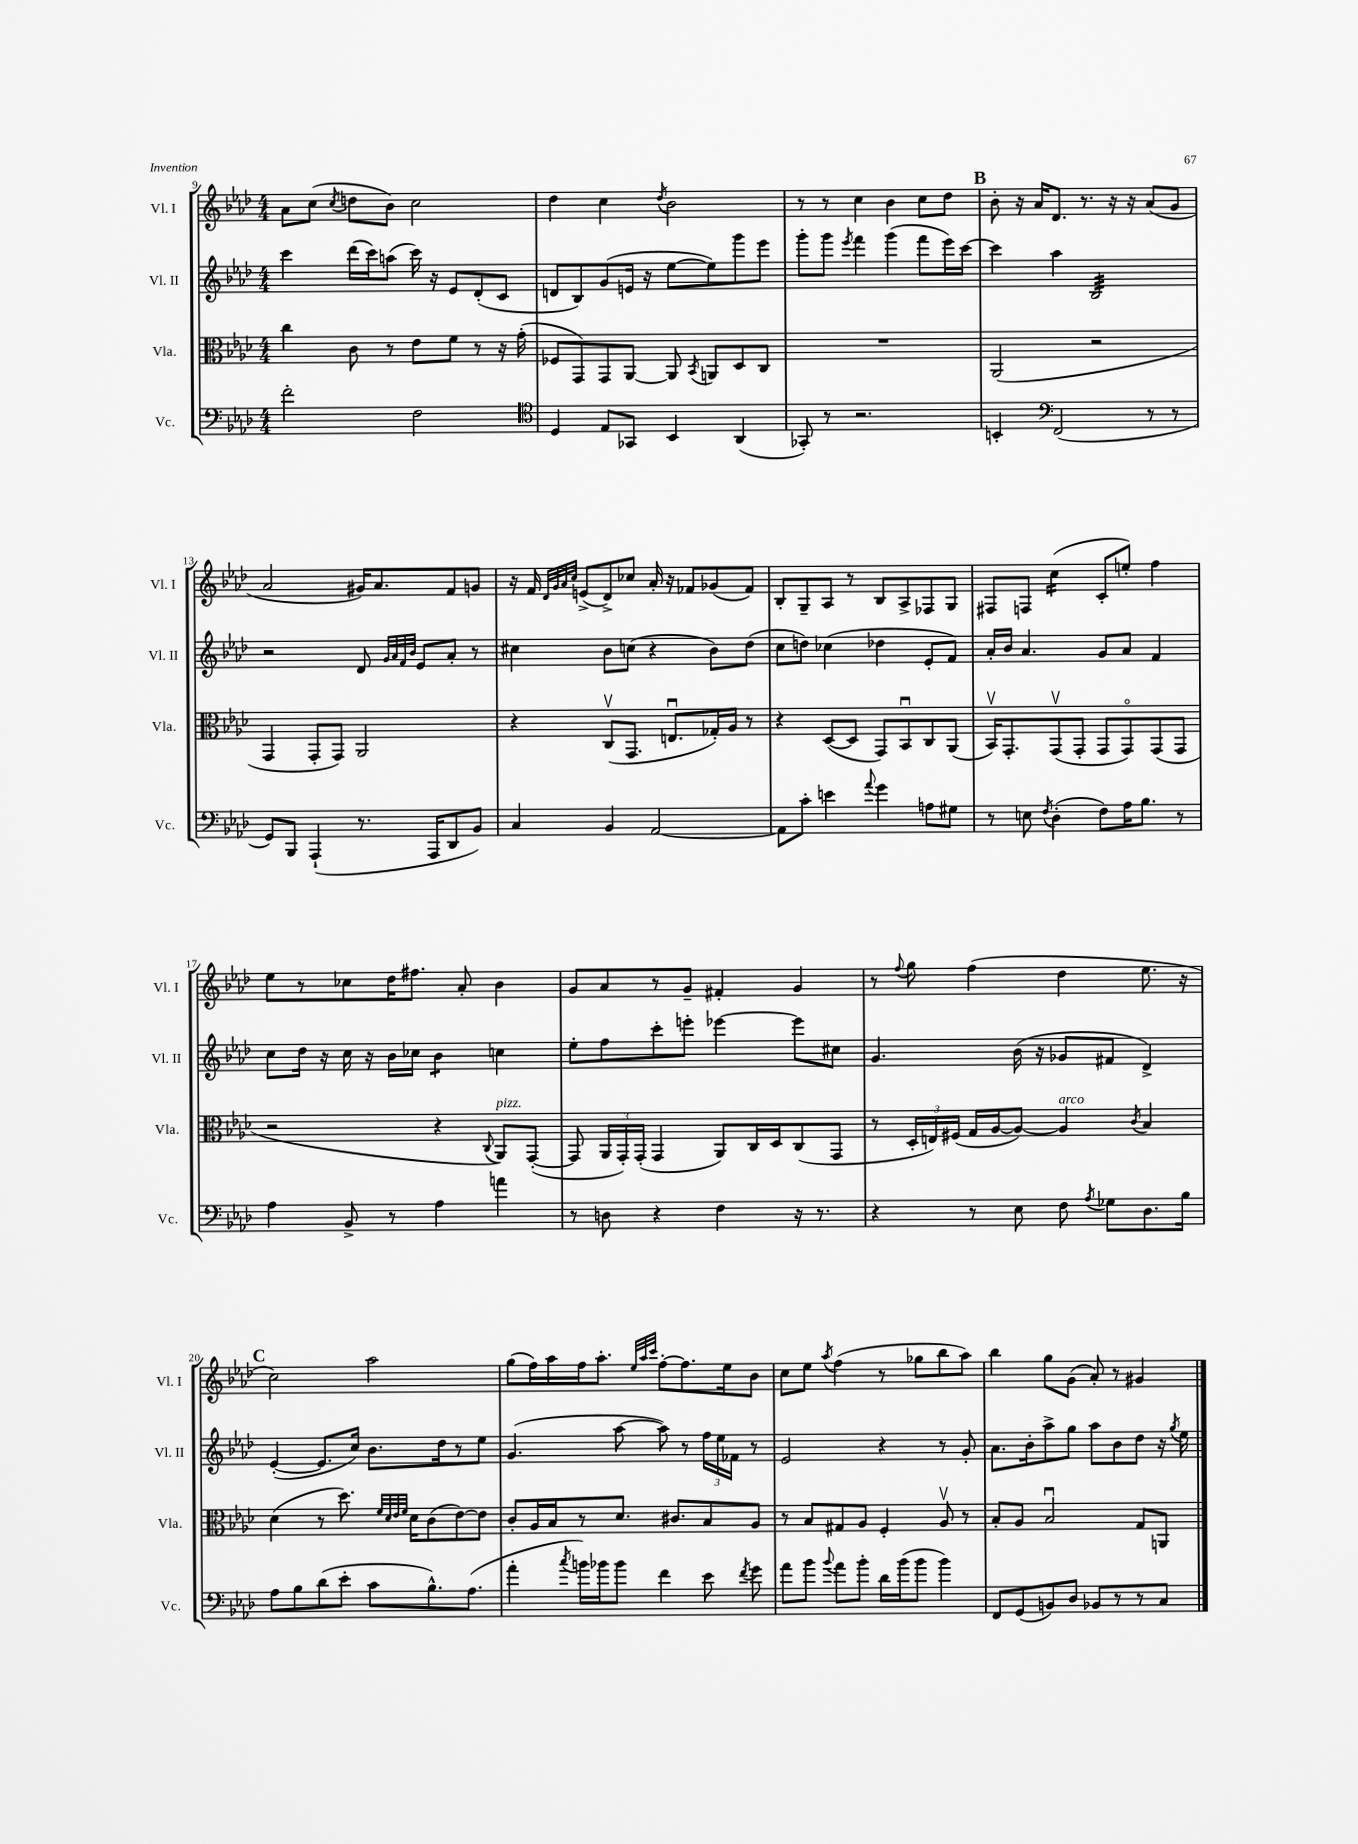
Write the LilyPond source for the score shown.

<<
\new StaffGroup <<
\new Staff = "s0" \with { instrumentName = "Vl. I" shortInstrumentName = "Vl. I" } {
    \clef treble \key aes \major \numericTimeSignature \time 4/4
    \autoBeamOff aes'8[ c''8]( \acciaccatura { c''8 } d''8[ bes'8]) c''2 |
    des''4 c''4 \acciaccatura { des''8 } bes'2 |
    r8 r8 c''4 bes'4 c''8[ des''8] |
    \mark \markup { \bold "B" } bes'8-. r16 aes'16[ des'8.] r8. r16 r16 aes'8[( g'8] |
    aes'2 gis'16[) aes'8. f'8 g'8] |
    r16 f'16 \grace { des'32[ g'32 aes'32 c''32] } e'8[->( des'8->) ces''8] aes'16-. r16 fes'8[ ges'8( fes'8]) |
    bes8[-. g8-- aes8] r8 bes8[ aes8-> fes8 g8] |
    fis8[ f8] c''4:16( c'8[-. e''8]-.) f''4 |
    ees''8[ r8 ces''8 des''16 fis''8.] aes'8-. bes'4 |
    g'8[ aes'8 r8 g'8]-- fis'4-. g'4 |
    r8 \appoggiatura { f''8 } g''8 f''4( des''4 ees''8. r16 |
    \mark \markup { \bold "C" } c''2) aes''2 |
    g''8[( f''16) aes''16 f''16 aes''8.]-. \grace { ees''32[ aes''32 c'''32] } f''8[~-. f''8. ees''16 bes'8] |
    c''8[ ees''8] \acciaccatura { aes''8 } f''4( r8 ges''8[ bes''8 aes''8]) |
    bes''4 g''8[ g'8]( aes'8-.) r8 gis'4 \bar "|." |
}
\new Staff = "s1" \with { instrumentName = "Vl. II" shortInstrumentName = "Vl. II" } {
    \clef treble \key aes \major \numericTimeSignature \time 4/4
    \autoBeamOff c'''4 des'''16[( c'''16) a''8]( c'''16) r16 ees'8[ des'8-.( c'8] |
    d'8[ bes8) g'8( e'16] r16 ees''8[~ ees''8) g'''8 ees'''8] |
    g'''8[-. g'''8] \acciaccatura { ees'''8 } f'''4 g'''4( f'''8[ ees'''16) c'''16]~ |
    \mark \markup { \bold "B" } c'''4 aes''4 bes2:32 |
    r2 des'8 \grace { g'32[ aes'32 f'32 bes'32] } ees'8[ aes'8]-. r8 |
    cis''4 bes'8[ c''8]( r4 bes'8[) des''8]( |
    c''8[ d''8]) ces''4( des''4 ees'8[-. f'8]) |
    aes'16[-. bes'16] aes'4. g'8[ aes'8] f'4 |
    c''8[ des''16] r16 c''16 r16 bes'16[ ces''16] bes'4:8 c''4 |
    ees''8[-. f''8 c'''8-. e'''8]-. ees'''4~ ees'''8[ cis''8] |
    g'4. bes'16( r16 ges'8[ fis'8] des'4->) |
    \mark \markup { \bold "C" } ees'4~-.( ees'8.[ c''16]) bes'8.[ des''16 r8 ees''8] |
    g'4.( aes''8~ aes''8) r8 \tuplet 3/2 { f''16[ ees''16 fes'16] } r8 |
    ees'2 r4 r8 g'8-. |
    aes'8.[ bes'16-. aes''8-> g''8] aes''8[ bes'8 des''8] r16 \acciaccatura { g''8 } ees''16 \bar "|." |
}
\new Staff = "s2" \with { instrumentName = "Vla." shortInstrumentName = "Vla." } {
    \clef alto \key aes \major \numericTimeSignature \time 4/4
    \autoBeamOff c''4 c'8 r8 ees'8[ f'8] r8 r16 g'16-.( |
    fes8[ g,8) g,8 aes,8]~ aes,8 \acciaccatura { bes,8 } a,8[ des8 c8] |
    R1 |
    \mark \markup { \bold "B" } aes,2( r2 |
    g,4 g,8[-. g,8]) aes,2 |
    r4 c8[\upbow( g,8.] e8.[\downbow ges16-.) aes16] r8 |
    r4 des8[~( des8] g,8[) bes,8\downbow c8 aes,8]( |
    bes,16[\upbow) g,8.-. g,8\upbow( g,8]-. g,8[ g,8\flageolet) g,8( g,8] |
    r2 r4 \appoggiatura { c8 } aes,8[^\markup { \italic "pizz." }) g,8]~-.( |
    g,8 \tuplet 3/2 { aes,16[ g,16-.) g,16]-.( } g,4 aes,8[) c16 des16 c8( g,8] |
    r8 \tuplet 3/2 { des16[-. e16) fis16]( } g16[ aes16~ aes8]~) aes4^\markup { \italic "arco" } \acciaccatura { c'8 } bes4 |
    \mark \markup { \bold "C" } des'4( r8 des''8.) \grace { f'32[ des'32 ees'32 f'32] } des'16[ c'8( ees'8~) ees'8] |
    c'8[-. aes16 bes16 r8 des'8.] cis'8.[ bes8 aes8] |
    r8 bes8[ gis8 aes8] f4-. aes8\upbow r8 |
    bes8[-. aes8] bes2\downbow g8[ a,8] \bar "|." |
}
\new Staff = "s3" \with { instrumentName = "Vc." shortInstrumentName = "Vc." } {
    \clef bass \key aes \major \numericTimeSignature \time 4/4
    \autoBeamOff f'2-. f2 |
    \clef tenor des4 ees8[ ges,8] bes,4 aes,4( |
    ges,8-.) r8 r2. |
    \mark \markup { \bold "B" } b,4-. \clef bass f,2( r8 r8 |
    g,8[) bes,,8] aes,,4-!( r8. aes,,16[ des,8 bes,8]) |
    c4 bes,4 aes,2~ |
    aes,8[ c'8]-. e'4 \appoggiatura { aes'8 } g'4 a8[ gis8] |
    r8 e8 \acciaccatura { f8 } des4-.( f8[) aes16 bes8.] r8 |
    aes4 bes,8-> r8 aes4 a'4 |
    r8 d8 r4 f4 r16 r8. |
    r4 r8 ees8 f8 \acciaccatura { aes8 } ges8[ des8. bes16] |
    \mark \markup { \bold "C" } aes8[ bes8 des'8( ees'8]-. c'8[ bes8.-^) aes8.]( |
    aes'4-. \acciaccatura { c''8 } b'16[) bes'16 bes'8] f'4 ees'8 \acciaccatura { f'8 } g'8 |
    aes'8[ bes'8] \appoggiatura { bes'8 } aes'8[ bes'8]-. des'16[ bes'16( bes'8] bes'4) |
    f,8[ g,8( b,8) des8] bes,8[ r8 r8 c8] \bar "|." |
}
>>
>>
\layout { \context { \Score currentBarNumber = #9 } }
